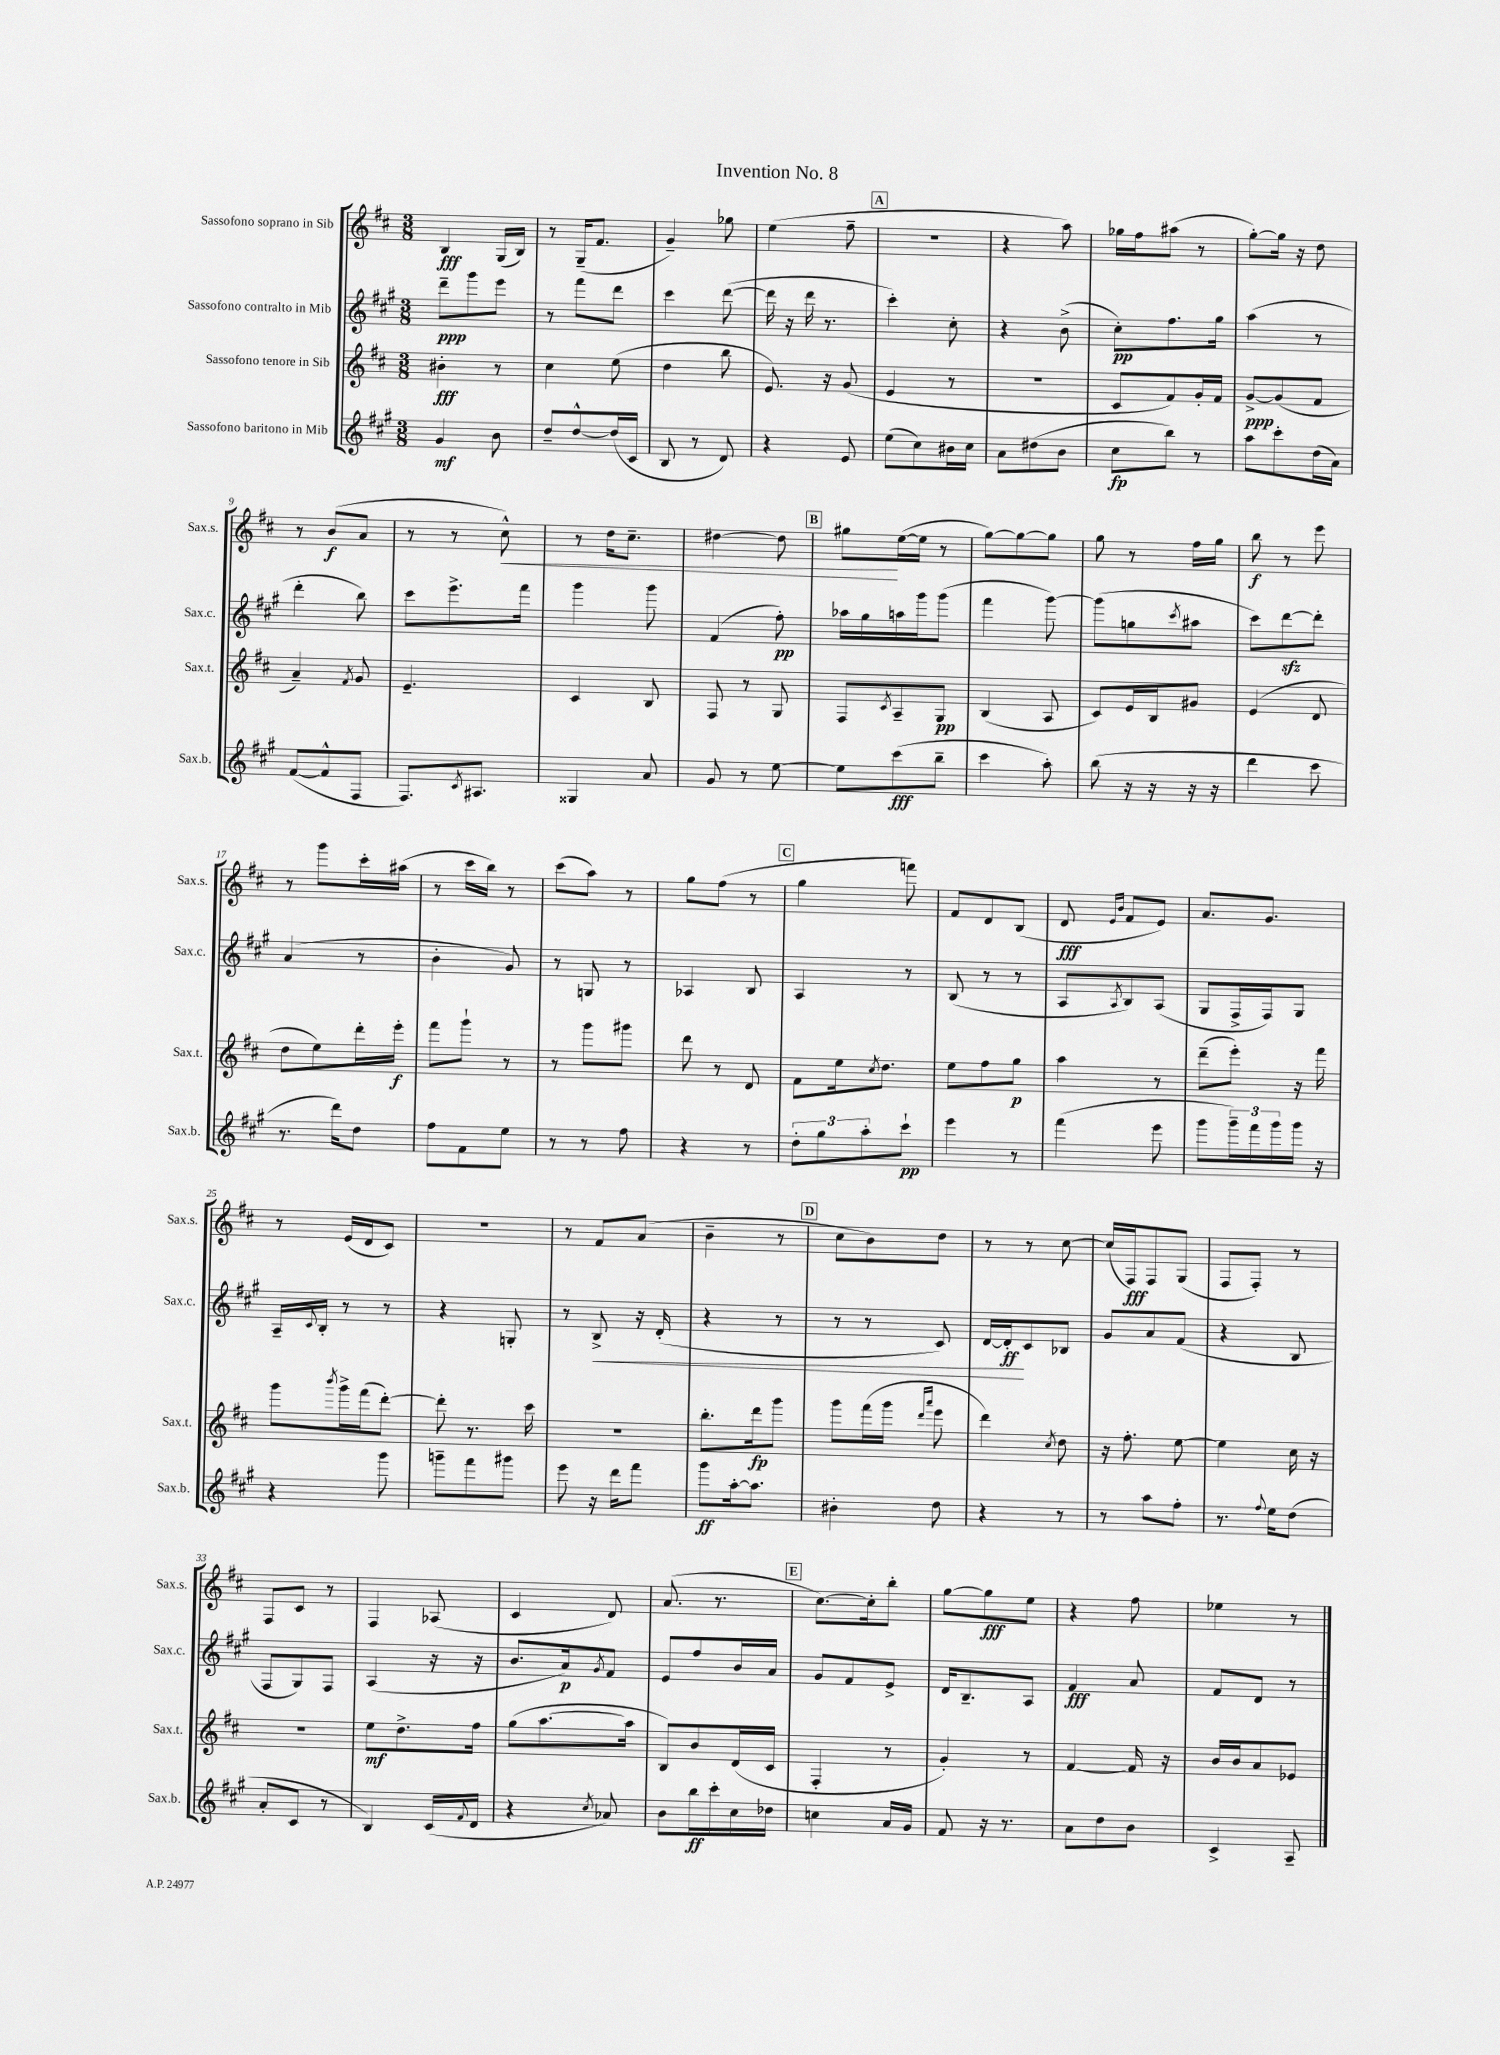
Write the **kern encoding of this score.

**kern	**dynam	**kern	**dynam	**kern	**dynam	**kern	**dynam
*part4	*part4	*part3	*part3	*part2	*part2	*part1	*part1
*staff4	*staff4	*staff3	*staff3	*staff2	*staff2	*staff1	*staff1
*I"Sassofono baritono in Mib	*	*I"Sassofono tenore in Sib	*	*I"Sassofono contralto in Mib	*	*I"Sassofono soprano in Sib	*
*I'Sax.b.	*	*I'Sax.t.	*	*I'Sax.c.	*	*I'Sax.s.	*
*clefG2	*	*clefG2	*	*clefG2	*	*clefG2	*
*k[f#c#g#]	*	*k[f#c#]	*	*k[f#c#g#]	*	*k[f#c#]	*
*M3/8	*	*M3/8	*	*M3/8	*	*M3/8	*
=1	=1	=1	=1	=1	=1	=1	=1
4g#/	mf	4b#X'\	fff	8ddd~\L	ppp	4B/	fff
.	.	.	.	8ggg#\	.	.	.
8b\	.	8r	.	8eee\J	.	(16G/LL	.
.	.	.	.	.	.	16B/JJ)	.
=2	=2	=2	=2	=2	=2	=2	=2
8dd~/L	.	4cc#\	.	8r	.	8r	.
[8dd^^/	.	.	.	8fff#\L	.	(16G~/KL	.
.	.	.	.	.	.	8.f#/J	.
(16dd/L]	.	(8ee\	.	8ddd\J	.	.	.
16c#/JJ	.	.	.	.	.	.	.
=3	=3	=3	=3	=3	=3	=3	=3
8B/	.	4dd\	.	4ccc#\	.	4g~/)	.
8r	.	.	.	.	.	.	.
8d/)	.	8bb\	.	([8ddd\	.	8gg-X\	.
=4	=4	=4	=4	=4	=4	=4	=4
4r	.	8.e/)	.	16ddd\]	.	(4ee\	.
.	.	.	.	16r	.	.	.
.	.	.	.	16ddd\	.	.	.
.	.	16r	.	8.r	.	.	.
8e/	.	(8g/	.	.	.	8ff#~\	.
!!LO:REH:place=s1:t=A
=5	=5	=5	=5	=5	=5	=5	=5
(8ee\L	.	4e/	.	4ccc#'\)	.	4.r	.
8cc#\)	.	.	.	.	.	.	.
16b#X\L	.	8r	.	8cc#'\	.	.	.
16cc#\JJ	.	.	.	.	.	.	.
=6	=6	=6	=6	=6	=6	=6	=6
8a\L	.	4.r	.	4r	.	4r	.
(8dd#X\	.	.	.	.	.	.	.
8b\J	.	.	.	(8b^\	.	8aa\)	.
=7	=7	=7	=7	=7	=7	=7	=7
8cc#\L	fp	8c#/L	.	8cc#'\L)	pp	16gg-X\LL	.
.	.	.	.	.	.	16ff#\J	.
8bb\J)	.	8f#/)	.	8.ff#\	.	(8aa#X\J	.
8r	.	16g'/L	.	.	.	8r	.
.	.	16f#/JJ	.	16gg#\Jk	.	.	.
=8	=8	=8	=8	=8	=8	=8	=8
8aa\L	.	[8g^/L	ppp	(4aa\	.	[8gg'\L)	.
8ccc#'\	.	(8g/]	.	.	.	16gg\Jk]	.
.	.	.	.	.	.	16r	.
(16dd\L	.	8f#/J	.	8r	.	8dd\	.
16a\JJ)	.	.	.	.	.	.	.
!!LO:LB:g=z
=9	=9	=9	=9	=9	=9	=9	=9
([8f#/L	.	4a~/)	.	4ddd'\	.	8r	.
8f#^^/]	.	.	.	.	.	(8b/L	f
.	.	8qf#/	.	.	.	.	.
8F#/J	.	8g/	.	8bb\)	.	8a/J	.
=10	=10	=10	=10	=10	=10	=10	=10
8.F#/L)	.	4.e~/	.	8ccc#\L	.	8r	.
.	.	.	.	8.eee^\	.	8r	.
8qc#/	.	.	.	.	.	.	.
8.A#X/J	.	.	.	.	.	.	.
!	!	!	!	!	!	!	!LO:HP:b
.	.	.	.	.	.	8cc#^^\)	<
.	.	.	.	16fff#\Jk	.	.	.
=11	=11	=11	=11	=11	=11	=11	=11
4G##X/	.	4c#/	.	4ggg#\	.	8r	.
.	.	.	.	.	.	16dd\KL	.
.	.	.	.	.	.	8.cc#~\J	.
8a/	.	8B/	.	8ggg#\	.	.	.
=12	=12	=12	=12	=12	=12	=12	=12
8g#/	.	8F#/	.	(4f#/	.	[4dd#X\	.
8r	.	8r	.	.	.	.	.
[8ee\	.	8G/	.	8ff#'\)	pp	8dd#\]	.
!!LO:REH:place=s1:t=B
=13	=13	=13	=13	=13	=13	=13	=13
8ee\L]	.	8F#/L	.	16aa-X\LL	.	8gg#X\L	.
.	.	.	.	16gg#\	.	.	.
.	.	8qc#/	.	.	.	.	.
(8ccc#\	fff	8A~/	.	16aan\	.	([16ee\L	[
.	.	.	.	16ggg#\J	.	16ee\JJ]	.
8bb~\J	.	8G/J	pp	(8ggg#\J	.	8r	.
=14	=14	=14	=14	=14	=14	=14	=14
4ccc#\	.	(4B/	.	4fff#\	.	[8gg\L)	.
.	.	.	.	.	.	8gg\_	.
8aa'\)	.	8A/	.	[8ggg#\)	.	8gg\J]	.
=15	=15	=15	=15	=15	=15	=15	=15
(8bb\	.	8c#/L)	.	(8ggg#\L]	.	8gg\	.
16r	.	16e/L	.	8ggn\	.	8r	.
16r	.	16B/J	.	.	.	.	.
.	.	.	.	8qccc#/	.	.	.
16r	.	8g#X/J	.	8aa#X\J	.	16ff#\LL	.
16r	.	.	.	.	.	16gg\JJ	.
=16	=16	=16	=16	=16	=16	=16	=16
4ddd\	.	(4e/	.	8ccc#\L)	.	8bb\	f
.	.	.	.	[8dddzz\	.	8r	.
8ccc#\	.	8d/	.	8ddd'\J]	.	8eee\	.
!!LO:LB:g=z
=17	=17	=17	=17	=17	=17	=17	=17
8.r	.	8dd\L	.	(4a/	.	8r	.
.	.	8ee\)	.	.	.	8ggg\L	.
16ddd\KL)	.	.	.	.	.	.	.
8dd\J	.	16ddd'\L	.	8r	.	16ccc#'\L	.
.	.	16eee'\JJ	f	.	.	(16aa#X\JJ	.
=18	=18	=18	=18	=18	=18	=18	=18
8ff#\L	.	8fff#\L	.	4b'\	.	8r	.
8f#\	.	8ggg`\J	.	.	.	16ccc#\LL	.
.	.	.	.	.	.	16bb\JJ)	.
8ee\J	.	8r	.	8g#/)	.	8r	.
=19	=19	=19	=19	=19	=19	=19	=19
8r	.	8r	.	8r	.	(8ccc#\L	.
8r	.	8ggg\L	.	8Gn/	.	8aa\J)	.
8ff#\	.	8ggg#X\J	.	8r	.	8r	.
=20	=20	=20	=20	=20	=20	=20	=20
4r	.	8ddd\	.	4A-X/	.	8gg\L	.
.	.	8r	.	.	.	(8ff#\J	.
8r	.	8d/	.	8B/	.	8r	.
!!LO:REH:place=s1:t=C
=21	=21	=21	=21	=21	=21	=21	=21
12dd'\L	.	8f#\L	.	4A/	.	4gg\	.
12gg#\	.	.	.	.	.	.	.
.	.	16ee\k	.	.	.	.	.
12aa'\	.	.	.	.	.	.	.
.	.	8qcc#/	.	.	.	.	.
.	.	8.dd\J	.	.	.	.	.
8ccc#`\J	pp	.	.	8r	.	8fffn\)	.
=22	=22	=22	=22	=22	=22	=22	=22
4eee\	.	8ee\L	.	(8B/	.	8f#/L	.
.	.	8ff#\	.	8r	.	8d/	.
8r	.	8gg\J	p	8r	.	(8B/J	.
=23	=23	=23	=23	=23	=23	=23	=23
(4fff#\	.	4aa\	.	8A/L	.	8d/	fff
.	.	.	.	.	.	16qqe/LL	.
.	.	.	.	8qA/	.	16qqb/JJ	.
.	.	.	.	8B/)	.	8f#/L	.
8eee\	.	8r	.	(8A/J	.	8e/J)	.
=24	=24	=24	=24	=24	=24	=24	=24
8ggg#\L	.	(8ddd~\L	.	8G#/L	.	8.a/L	.
24ggg#~\L)	.	8eee'\J)	.	16F#^/L	.	.	.
24fff#\	.	.	.	.	.	.	.
.	.	.	.	16F#/J)	.	8.g/J	.
24ggg#\	.	.	.	.	.	.	.
16ggg#\JJ	.	16r	.	8G#/J	.	.	.
16r	.	16fff#\	.	.	.	.	.
!!LO:LB:g=z
=25	=25	=25	=25	=25	=25	=25	=25
4r	.	8ggg\L	.	16A~/LL	.	8r	.
.	.	.	.	8qqc#/	.	.	.
.	.	.	.	16B'/JJ	.	.	.
.	.	8qbbb/	.	.	.	.	.
.	.	16ggg^\L	.	8r	.	(16e/LL	.
.	.	(16fff#\J	.	.	.	16d/J	.
8ggg#\	.	[8ddd'\J)	.	8r	.	8c#/J)	.
=26	=26	=26	=26	=26	=26	=26	=26
8gggn~\L	.	8ddd'\]	.	4r	.	4.r	.
8fff#\	.	8.r	.	.	.	.	.
8ggg#X\J	.	.	.	8Gn'/	.	.	.
.	.	16ccc#\	.	.	.	.	.
=27	=27	=27	=27	=27	=27	=27	=27
8eee\	.	4.r	.	8r	.	8r	.
!	!	!	!	!	!LO:HP:b	!	!
16r	.	.	.	8B^/	<	8f#/L	.
16ddd\KL	.	.	.	.	.	.	.
8fff#\J	.	.	.	16r	.	(8a/J	.
.	.	.	.	(16d'/	.	.	.
=28	=28	=28	=28	=28	=28	=28	=28
8ggg#\L	ff	8.bb'\L	.	4r	.	4b~\	.
[16aa'\k	.	.	.	.	.	.	.
8.aa\J]	.	16ddd\k	fp	.	.	.	.
.	.	8ggg\J	.	8r	.	8r	.
!!LO:REH:place=s1:t=D
=29	=29	=29	=29	=29	=29	=29	=29
4b#X'\	.	8ggg\L	.	8r	.	8cc#\L	.
.	.	(16fff#\L	.	8r	.	8b\)	.
.	.	16ggg\JJ	.	.	.	.	.
.	.	16qqddd/LL	.	.	.	.	.
.	.	16qqaaa/JJ	.	.	.	.	.
8dd\	.	8eee\	.	8c#/)	.	8dd\J	.
=30	=30	=30	=30	=30	=30	=30	=30
4r	.	4ddd\)	.	[16d/LL	.	8r	.
.	.	.	.	16d'/J]	ff	.	.
.	.	.	.	8c#/	[	8r	.
.	.	8qcc#/	.	.	.	.	.
8r	.	8dd\	.	8B-X/J	.	[8cc#\	.
=31	=31	=31	=31	=31	=31	=31	=31
8r	.	16r	.	8g#/L	.	(16cc#/LL]	.
.	.	8.ff#'\	.	.	.	16F#/J)	fff
8aa\L	.	.	.	8a/	.	8F#/	.
8ff#'\J	.	[8ee\	.	(8f#/J	.	(8G/J	.
=32	=32	=32	=32	=32	=32	=32	=32
8.r	.	4ee\]	.	4r	.	8F#/L	.
.	.	.	.	.	.	8F#'/J)	.
8qqff#/	.	.	.	.	.	.	.
16ee\KL	.	.	.	.	.	.	.
(8dd\J	.	16cc#\	.	8B/	.	8r	.
.	.	16r	.	.	.	.	.
!!LO:LB:g=z
=33	=33	=33	=33	=33	=33	=33	=33
8a'/L	.	4.r	.	8F#/L	.	8F#/L	.
8c#/J	.	.	.	8G#/)	.	8c#/J	.
8r	.	.	.	8F#/J	.	8r	.
=34	=34	=34	=34	=34	=34	=34	=34
4B/)	.	8ee\L	mf	(4A/	.	4F#/	.
.	.	8.dd^\	.	.	.	.	.
(16c#/LL	.	.	.	16r	.	(8A-X/	.
8qqf#/	.	.	.	.	.	.	.
16d/JJ	.	16ff#\Jk	.	16r	.	.	.
=35	=35	=35	=35	=35	=35	=35	=35
4r	.	(8gg\L	.	8.b/L	.	4c#/	.
.	.	[8.aa\	.	.	.	.	.
.	.	.	.	16a/k)	p	.	.
8qcc#/	.	.	.	8qg#/	.	.	.
8a-X/)	.	.	.	8f#/J	.	8d/)	.
.	.	16aa\Jk]	.	.	.	.	.
=36	=36	=36	=36	=36	=36	=36	=36
8b\L	.	8B/L)	.	8e/L	.	(8.a/	.
16bb\L	ff	8b/	.	8ff#/	.	.	.
16ccc#'\	.	.	.	.	.	8.r	.
16cc#\	.	(16d/L	.	16b/L	.	.	.
16dd-X\JJ	.	16c#/JJ	.	16a/JJ	.	.	.
!!LO:REH:place=s1:t=E
=37	=37	=37	=37	=37	=37	=37	=37
4ccn\	.	4F#'/	.	8g#/L	.	[8.cc#\L)	.
.	.	.	.	8f#/	.	.	.
.	.	.	.	.	.	16cc#'\k]	.
16a/LL	.	8r	.	8e^/J	.	8bb'\J	.
16g#/JJ	.	.	.	.	.	.	.
=38	=38	=38	=38	=38	=38	=38	=38
8f#/	.	4g'/)	.	16d/KL	.	[8gg\L	.
.	.	.	.	8.B~/	.	.	.
16r	.	.	.	.	.	8gg\]	fff
8.r	.	.	.	.	.	.	.
.	.	8r	.	8A/J	.	8ee\J	.
=39	=39	=39	=39	=39	=39	=39	=39
8a\L	.	[4f#/	.	4f#/	fff	4r	.
8dd\	.	.	.	.	.	.	.
8b\J	.	16f#/]	.	8a/	.	8ff#\	.
.	.	16r	.	.	.	.	.
=40	=40	=40	=40	=40	=40	=40	=40
4c#^/	.	16b/LL	.	8f#/L	.	4ee-X\	.
.	.	16b/J	.	.	.	.	.
.	.	8a/	.	8d/J	.	.	.
8A~/	.	8e-X/J	.	8r	.	8r	.
==	==	==	==	==	==	==	==
*-	*-	*-	*-	*-	*-	*-	*-
